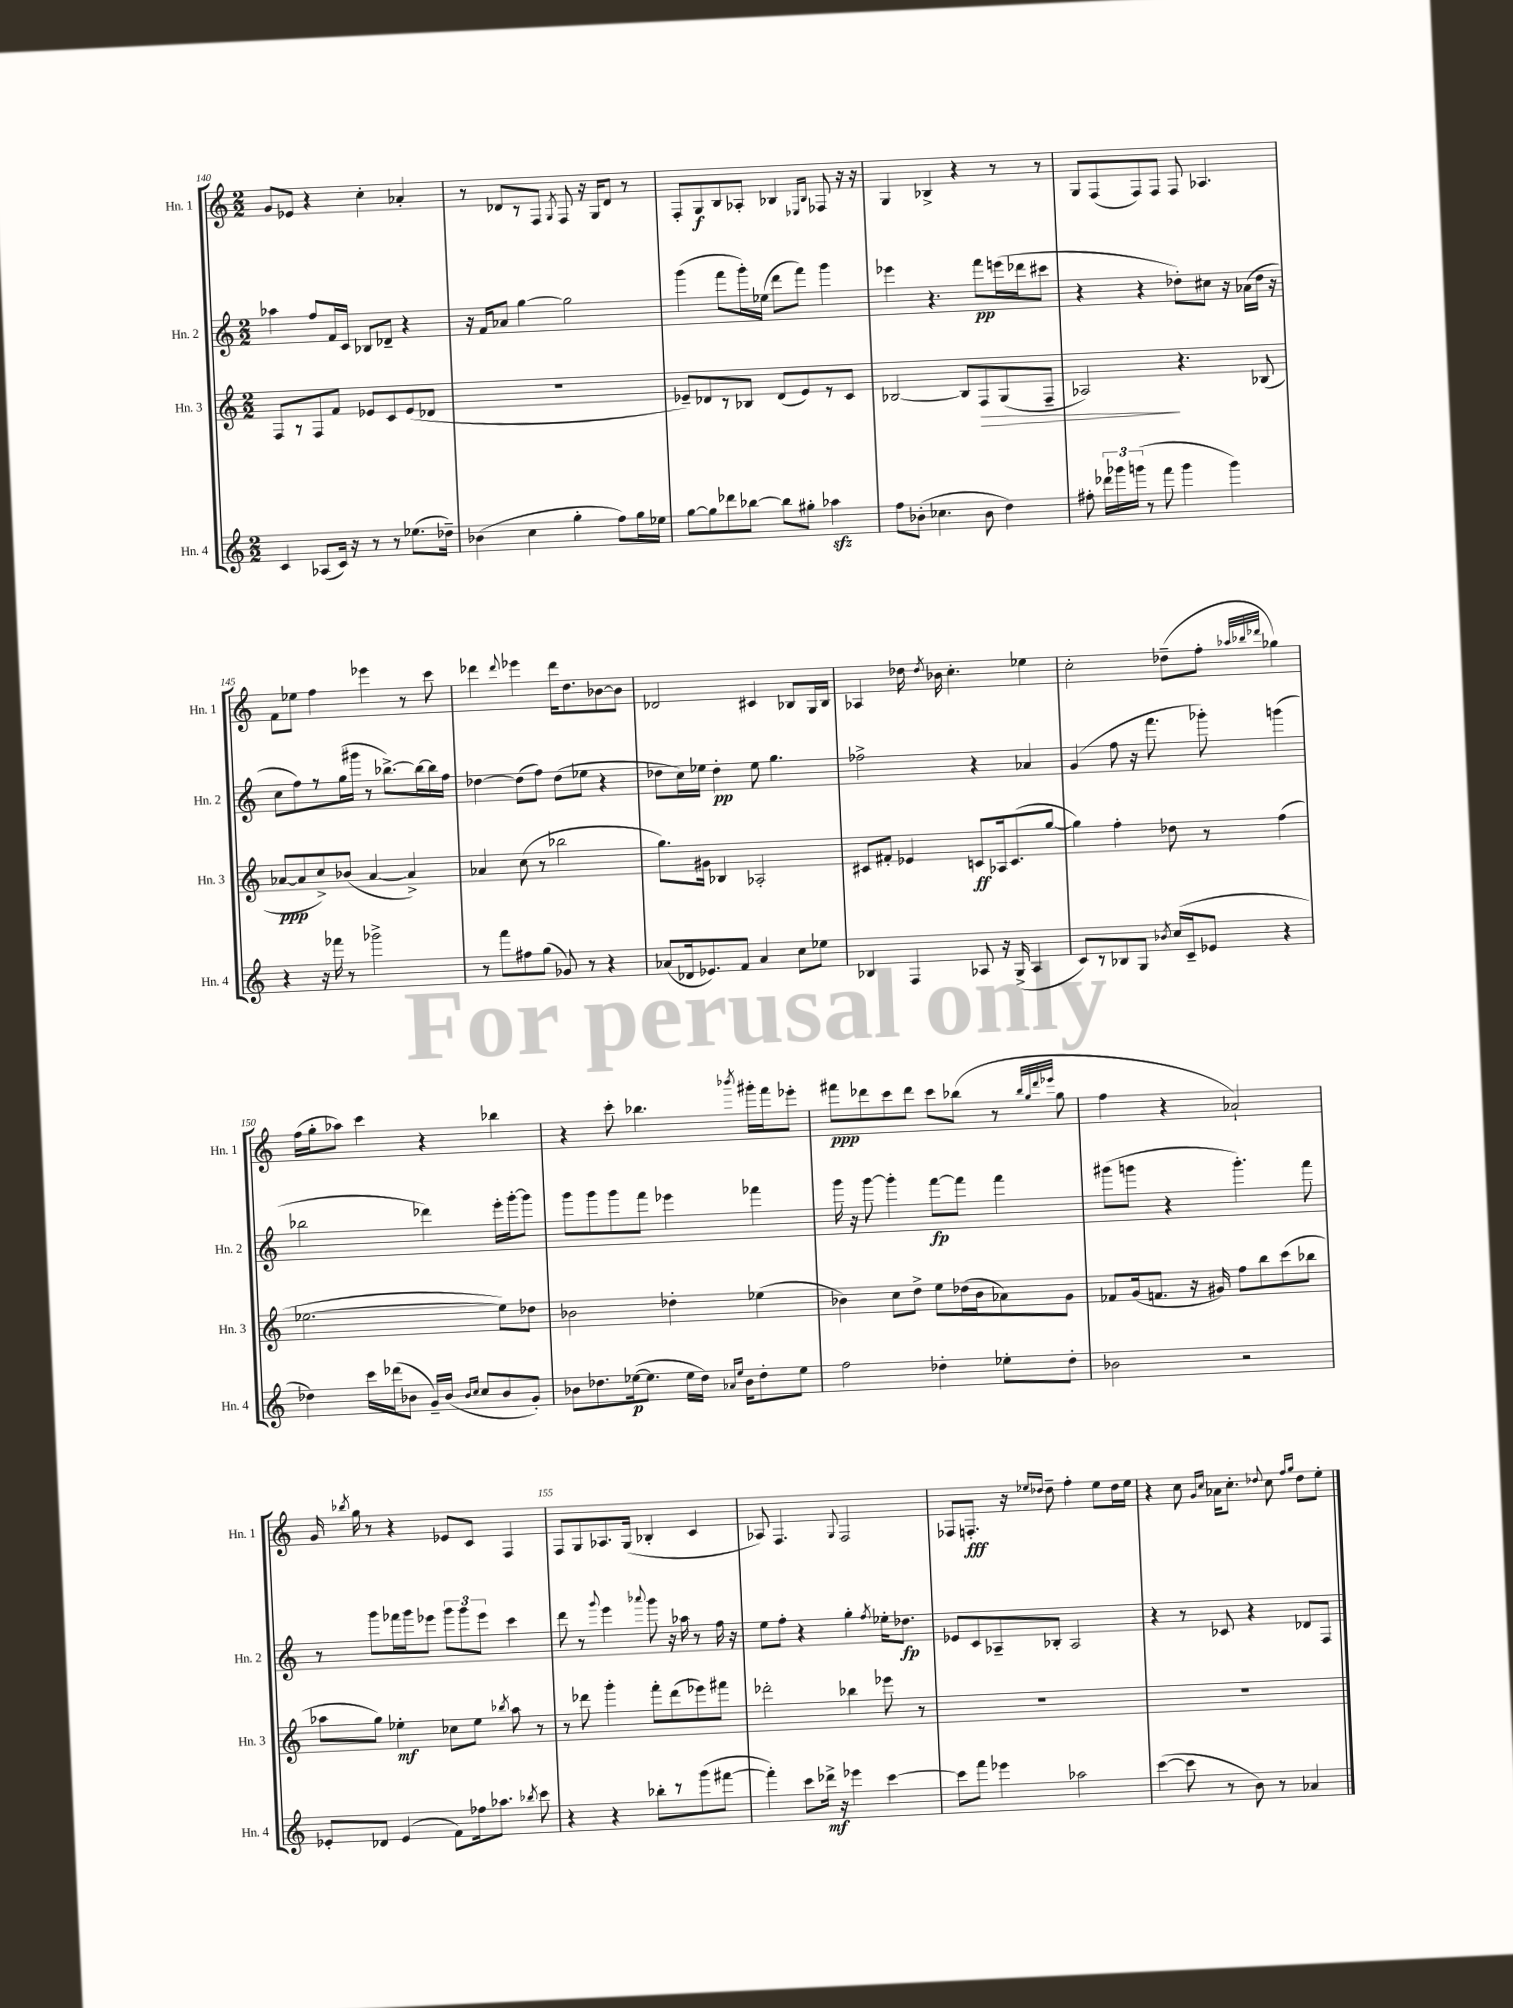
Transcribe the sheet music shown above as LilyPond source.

<<
\new StaffGroup <<
\new Staff = "s0" \with { instrumentName = "Hn. 1" shortInstrumentName = "Hn. 1" } {
    \clef treble \key c \major \numericTimeSignature \time 2/2
    \autoBeamOff g'8[ ees'8] r4 c''4-. aes'4-. |
    r8 des'8[ r8 f8] \acciaccatura { g8 } f8 r16 g16[ des'8] r8 |
    f8[-. g8\f b8 aes8]-. bes4 \grace { ees16[ bes16] } fes8 r16 r16 |
    g4 bes4-> r4 r8 r8 |
    g8[ f8( f8) f8] f8 aes4. |
    f'8[ ees''8] f''4 ees'''4 r8 c'''8 |
    des'''4 \appoggiatura { des'''8 } ees'''4 des'''16[ d''8. bes'8~ bes'8] |
    des'2 cis'4 bes8[ g16 bes16] |
    aes4 des''16 \acciaccatura { des''8 } bes'16 c''4.-. ees''4 |
    c''2-. des''8[--( f''8]-. \grace { aes''32[ bes''32 des'''32] } ges''4) |
    f''16[( g''16-. aes''8]) c'''4 r4 bes''4 |
    r4 c'''8-. bes''4. \acciaccatura { bes'''8 } gis'''16[-. f'''16 ees'''8]-. |
    fis'''8[\ppp des'''8 c'''8 des'''8] c'''8[ bes''8]( r8 \grace { bes''32[ g''32 des'''32 ees'''32] } g''8 |
    f''4 r4 aes'2-!) |
    g'16 \acciaccatura { bes''8 } g''16 r8 r4 ees'8[ c'8] f4 |
    f8[ g8 aes8. g16]( bes4-. c'4 |
    aes8) f4. \appoggiatura { g8 } f2 |
    fes8[ f8.]-.\fff r16 \grace { ees''16[ des''16] } des''8-- f''4-. ees''8[ des''16 ees''16] |
    r4 c''8 \grace { g'16[ c''16] } aes'16[ c''8.]-. \appoggiatura { des''8 } c''8 \grace { f''16[ g''16] } des''8[ e''8]-. \bar "|." |
}
\new Staff = "s1" \with { instrumentName = "Hn. 2" shortInstrumentName = "Hn. 2" } {
    \clef treble \key c \major \numericTimeSignature \time 2/2
    \autoBeamOff aes''4 f''8[ f'16 c'16] bes8[ des'8]-- r4 |
    r16 f'16[ aes'8] g''4~ g''2 |
    g'''4( f'''8[ g'''16-.) ees''16]( d'''8[ f'''8]) g'''4 |
    ees'''4 r4. f'''8[\pp e'''16( des'''16 cis'''8] |
    r4 r4 des''8[-.) cis''8] r16 aes'16[( des''16] r16 |
    c''8[ f''8) r8 g''16( gis'''16] r8 bes''8.[~->) bes''16~ bes''16 f''16] |
    des''4~ des''8[( f''8]) des''8[( ees''8] r4 |
    des''8[ c''16) ees''16] des''4-.\pp ees''8 g''4. |
    fes''2-> r4 aes'4 |
    g'4( f''8 r16 f'''8. ges'''8-.) g'''4( |
    bes''2 des'''4) e'''16[-. g'''16~-. g'''8] |
    g'''8[ g'''8 g'''8 f'''8] ees'''4 fes'''4 |
    g'''16 r16 g'''8~ g'''4-. f'''8[~\fp f'''8] f'''4 |
    gis'''8[( g'''8] r4 g'''4.-.) f'''8 |
    r8 g'''8[ fes'''16 g'''16 ees'''8] \tuplet 3/2 { g'''8[ g'''8 ees'''8] } c'''4 |
    d'''8 r8 \appoggiatura { g'''8 } e'''4 \appoggiatura { aes'''8 } g'''8 r16 aes''16 r8 f''16 r16 |
    e''8[ f''8]-. r4 g''4-. \acciaccatura { f''8 } ees''16[-. des''8.]\fp |
    ees'8[ c'8 aes8-- bes8]-. aes2 |
    r4 r8 ces'8 r4 des'8[ f8] \bar "|." |
}
\new Staff = "s2" \with { instrumentName = "Hn. 3" shortInstrumentName = "Hn. 3" } {
    \clef treble \key c \major \numericTimeSignature \time 2/2
    \autoBeamOff f8[ r8 f8 f'8] ees'8[ c'8 ees'8( des'8] |
    R1 |
    ees'8[--) des'8 r8 bes8] des'8[( ees'8) r8 c'8] |
    bes2~ bes8[ f8\> g8( f8]-- |
    aes2\!) r4. bes8( |
    aes'8[~\ppp aes'8 c''8->) bes'8]( aes'4~ aes'4->) |
    aes'4 c''8( r8 bes''2 |
    g''8.[) gis'16] bes4 aes2-. |
    cis'8[ fis'8]-. ees'4 c'8[\ff aes16 c'8.( g''8]~ |
    g''4) f''4-. des''8 r8 f''4( |
    ees''2.~ ees''8[) des''8] |
    bes'2 des''4-. ees''4( |
    bes'4) c''8[ d''8]-> e''8[ des''16( bes'16 aes'8) g'8] |
    fes'8[ g'16( f'8.] r16 gis'16) f''8[ b''8 c'''8( bes''8] |
    aes''8[ g''8]) ees''4-.\mf ces''8[ ees''8] \acciaccatura { bes''8 } aes''8 r8 |
    r8 des'''8 g'''4-. f'''8[-. des'''8( ees'''8) fis'''8] |
    des'''2-. bes''4 ees'''8 r8 |
    R1 |
    R1 \bar "|." |
}
\new Staff = "s3" \with { instrumentName = "Hn. 4" shortInstrumentName = "Hn. 4" } {
    \clef treble \key c \major \numericTimeSignature \time 2/2
    \autoBeamOff c'4 aes8[( c'16]) r16 r8 r8 ees''8.[( des''16]--) |
    bes'4( c''4 g''4-. f''8[) g''16 ees''16] |
    g''8[~ g''8 des'''8 bes''8]~ bes''8[ gis''8]-. aes''4\sfz |
    f''8[ bes'8]-.( ces''4. bes'8 d''4) |
    fis''8-. \tuplet 3/2 { des'''16[ ges'''16 g'''16]( } r8 f'''8 g'''4 g'''4) |
    r4 r16 fes'''16 r8 ges'''2-> |
    r8 f'''8[ fis''8 g''8]( ges'8) r8 r4 |
    aes'8[( des'16 ees'8.) f'8] aes'4 c''8[ ees''8] |
    bes4 f4 aes8 r16 g16->( aes4 |
    c'8[) r8 bes8 g8] \acciaccatura { bes'8 } c''16[( c'16-- ees'8] r4 |
    des''4) c'''16[ des'''16( bes'8] g'16[--) bes'16]( \grace { bes'16[ c''16] } c''8[ bes'8 g'8]-.) |
    bes'8[ des''8. ees''16~\p( ees''8.] ees''16[ des''16]) \grace { aes'16[ ees''16] } bes'16[ des''8-. ees''8] |
    f''2 des''4-. ees''8[-. des''8]-. |
    bes'2 r2 |
    ees'8[-. des'8] ees'4( f'8[) fes''16 aes''8.] \acciaccatura { bes''8 } c'''8 |
    r4 r4 bes''8[-. r8 g'''8( fis'''8]~ |
    fis'''4-.) c'''8[ des'''16]->\mf r16 ees'''4 c'''4~ |
    c'''8[ f'''8] ees'''4 aes''2 |
    c'''4~( c'''8 r8 b'8) r8 aes'4 \bar "|." |
}
>>
>>
\layout { \context { \Score currentBarNumber = #140 \override BarNumber.break-visibility = ##(#f #t #t) barNumberVisibility = #(every-nth-bar-number-visible 5) } }
